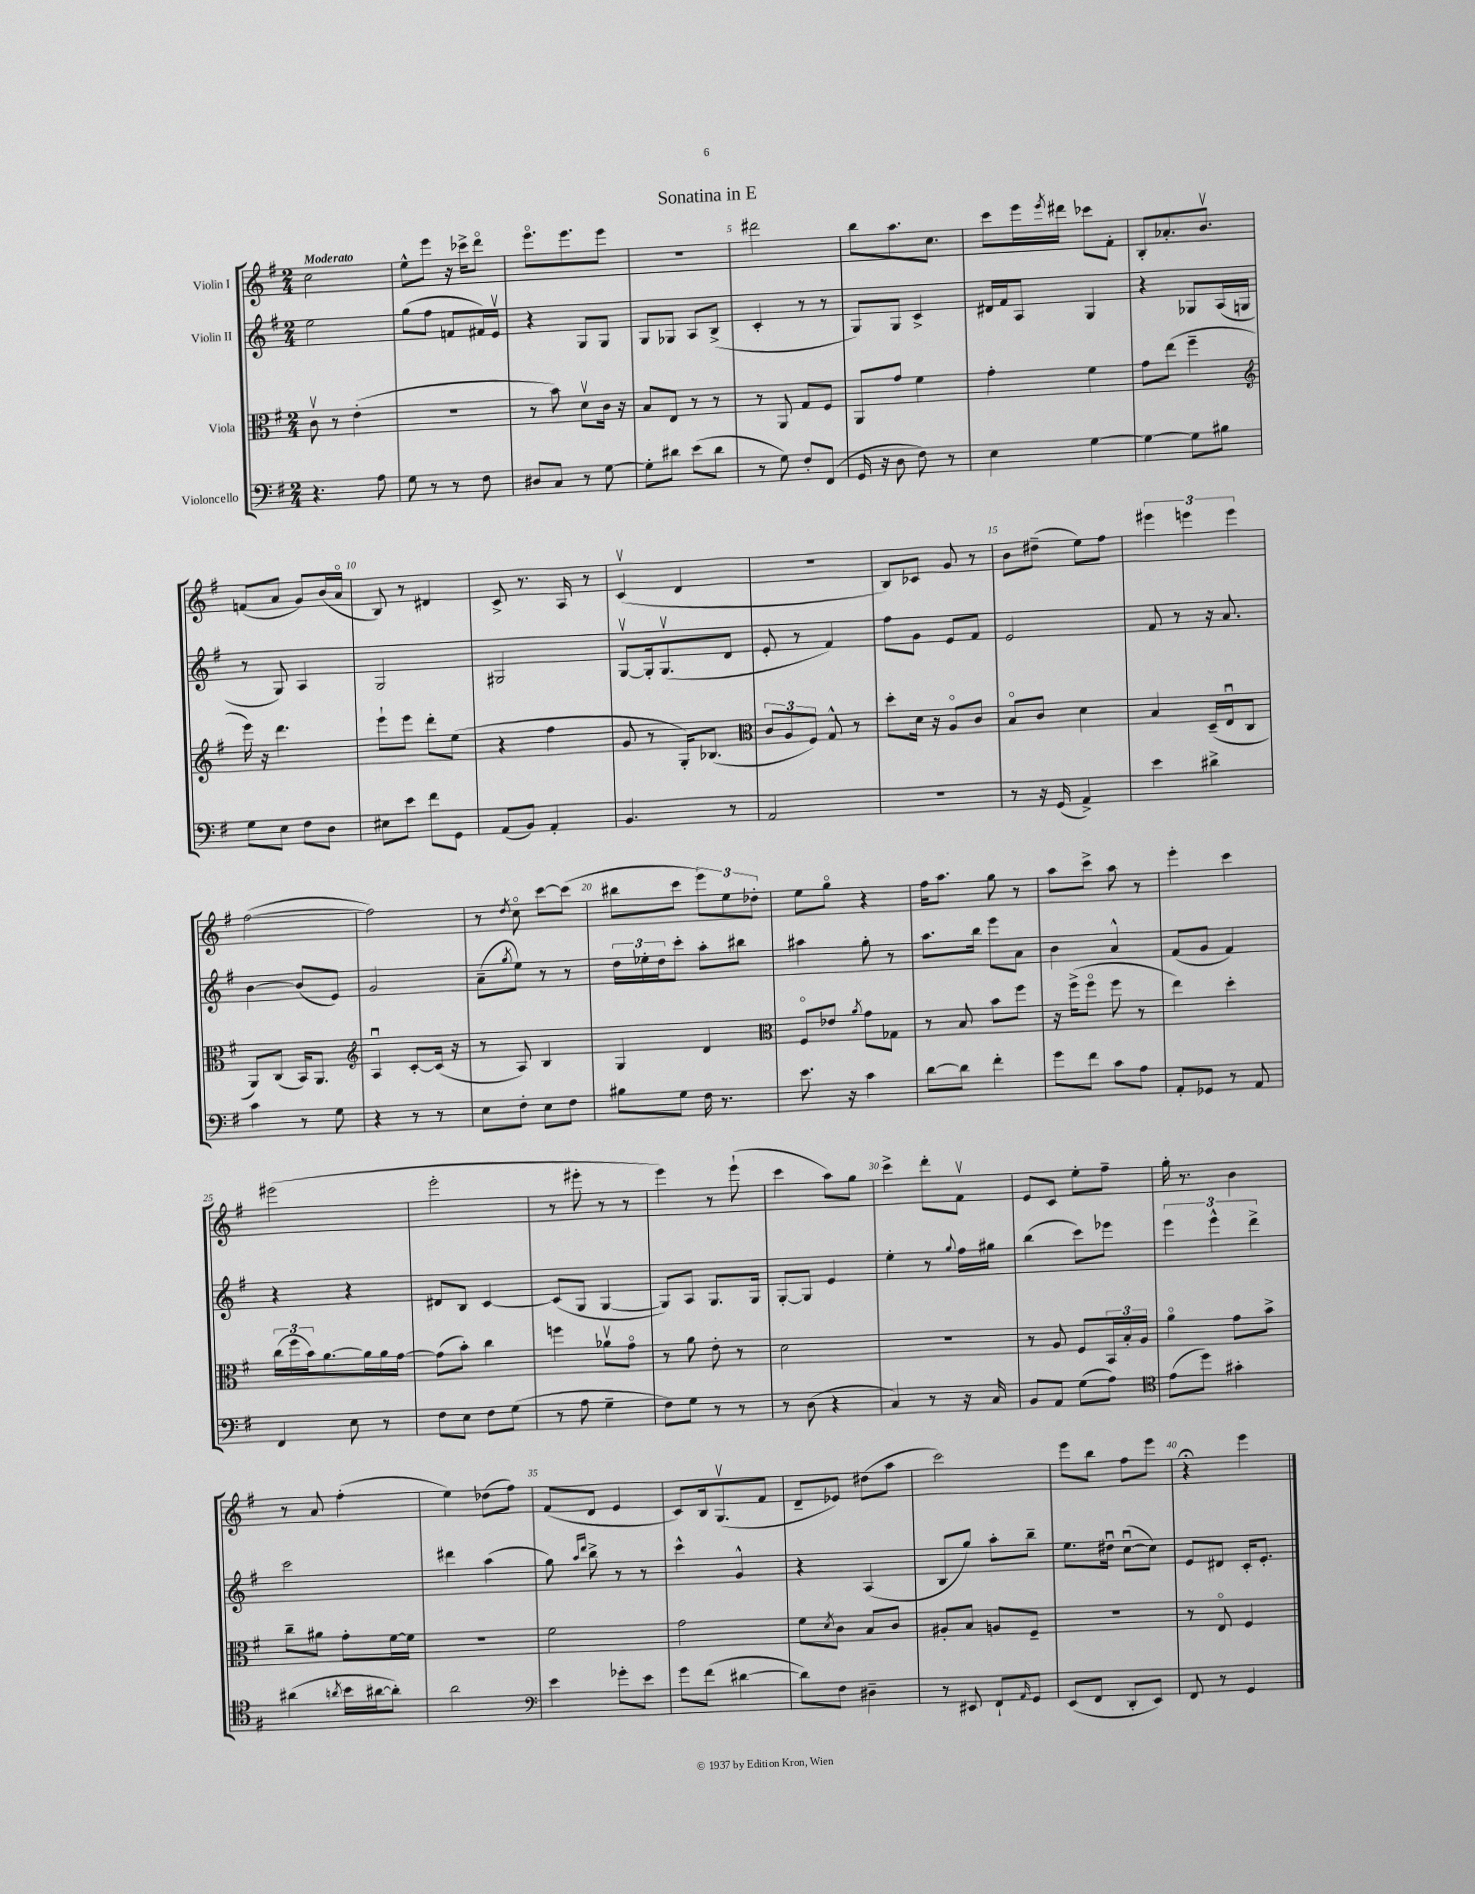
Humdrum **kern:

**kern	**kern	**kern	**kern
*part4	*part3	*part2	*part1
*staff4	*staff3	*staff2	*staff1
*I"Violoncello	*I"Viola	*I"Violin II	*I"Violin I
*clefF4	*clefC3	*clefG2	*clefG2
*k[f#]	*k[f#]	*k[f#]	*k[f#]
*M2/4	*M2/4	*M2/4	*M2/4
=1	=1	=1	=1
!	!	!	!LO:TX:a:B:t=Moderato
4.r	8cv\	2ee\	2cc\
.	8r	.	.
.	(4e'\	.	.
8A\	.	.	.
=2	=2	=2	=2
8G\	2r	(8gg\L	8ee^^\L
8r	.	8ff#\J	8eee\J
8r	.	8fn/L	16r
.	.	.	16ccc-X^\KL
8F#\	.	16f#X/L)	8ddd\J
.	.	16ev/JJ	.
=3	=3	=3	=3
8D#X/L	8r	4r	8.eee\L
8C/J	8b\)	.	.
.	.	.	8.eee\
8r	8dv\L	8G/L	.
[8G\	16c\Jk	8G/J	8eee\J
.	16r	.	.
=4	=4	=4	=4
8G'\L]	8B/L	8G/L	2r
8d#X\J	8E/J	8G-X/J	.
(8e\L	8r	8A/L	.
8d#\J	8r	(8B^/J	.
=5	=5	=5	=5
8r	8r	4c'/	2ddd#X\
8G\)	8AA/	.	.
8F#'/L	8G/L	8r	.
(8FF#/J	8F#/J	8r	.
=6	=6	=6	=6
16GG/	8AA/L	8G/L)	8bb\L
16r	.	.	.
8D\	8g/J	8G/J	8.aa\
8F#\)	4f#\	4c^/	.
.	.	.	8.cc\J
8r	.	.	.
=7	=7	=7	=7
4E\	4g'\	16d#X/LL	8ccc\L
.	.	16f#/J	.
.	.	8A/J	16eee\L
.	.	.	8qeee/
.	.	.	16ddd#X\JJ
[4G\	4f#\	4G/	8ccc-X\L
.	.	.	8f#'\J
=8	=8	=8	=8
4G\_	8g\L	4r	8B'/L
.	(8ee\J	.	8.a-X'/
8G\L]	4ff#~\	8G-X/L	.
.	.	.	8.bv/J
8B#X\J	.	(16A/L	.
.	.	16Gn/JJ	.
!!LO:LB:g=z
=9	=9	=9	=9
*	*clefG2	*	*
8G\L	16eee\)	8r	(8fn/L
.	16r	.	.
8E\J	4.ddd\	8G/)	8a/J
8F#\L	.	4A/	8g/L)
8D\J	.	.	(16b/L
.	.	.	16a/JJ
=10	=10	=10	=10
8E#X\L	8eee`\L	2G/	8B/)
8e\J	8eee\J	.	8r
8f#\L	8ddd'\L	.	4d#X/
8GG\J	(8ee\J	.	.
=11	=11	=11	=11
(8AA/L	4r	2G#X/	8c^/
8BB/J)	.	.	8.r
4AA'/	4ff#\	.	.
.	.	.	16A/
.	.	.	8r
=12	=12	=12	=12
4.BB/	8g/	[8Gv/L	(4cv/
.	8r	16G'/k]	.
.	.	(8.Gv/	.
.	16G'/KL)	.	4d/
.	(8.B-X/J	.	.
8r	.	8d/J	.
=13	=13	=13	=13
*	*clefC3	*	*
2AA/	12c/L	8e'/	2r
.	12A/	.	.
.	.	8r	.
.	12F#/J)	.	.
.	8G^^/	4f#/)	.
.	8r	.	.
=14	=14	=14	=14
2r	8dd'\L	8ff#\L	8B/L)
.	16d\Jk	8g\J	8c-X/J
.	16r	.	.
.	8A/L	8e/L	8g/
.	8c/J	8f#/J	8r
=15	=15	=15	=15
8r	8B/L	2e/	8b\L
16r	8c/J	.	(8dd#X~\J
(16GG/	.	.	.
4AA^/)	4d\	.	8ee\L)
.	.	.	8ff#\J
=16	=16	=16	=16
4e\	4B/	8f#/	6eee#X\
.	.	8r	.
.	.	.	6eeen\
4d#X^\	(16D~/LL	16r	.
.	16Eu/J	8.a/	.
.	.	.	6eee\
.	8C/J	.	.
!!LO:LB:g=z
=17	=17	=17	=17
4c\	8AA/L)	[4b\	([2ff#\
.	(8C/J	.	.
8r	16BB/KL)	(8b/L]	.
.	8.AA/J	.	.
8G\	.	8e/J)	.
=18	=18	=18	=18
*	*clefG2	*	*
4r	4Au/	2g/	2ff#\])
8r	[8c'/L	.	.
8r	(16c/Jk]	.	.
.	16r	.	.
=19	=19	=19	=19
8E\L	8r	(8a~\L	8r
.	.	8qgg/	8qdd/
8F#'\J	8A/)	8ee\J)	8cc\
8E\L	4B/	8r	[8ccc\L
8F#\J	.	8r	(8ccc\J]
=20	=20	=20	=20
8B#X\L	4G/	24dd\LL	8bb#X\L
.	.	24ee-X'\	.
.	.	24dd\J	.
8G\J	.	8ccc'\J	8ccc\J
16F#\	4d/	8aa'\L	12eee\L)
8.r	.	.	.
.	.	.	12ee\
.	.	8bb#X\J	.
.	.	.	12dd-X'\J
=21	=21	=21	=21
*	*clefC3	*	*
8.e\	8F#/L	4aa#X\	8ee\L
.	8e-X/J	.	8gg\J
16r	.	.	.
.	8qa/	.	.
4c\	8g\L	8gg'\	4r
.	8G-X\J	8r	.
=22	=22	=22	=22
[8d\L	8r	8.aa\L	16ff#\KL
.	.	.	8.aa\J
8d\J]	8B/	.	.
.	.	16bb\Jk	.
4f#'\	8b\L	8eee\L	8gg\
.	8ff#\J	8a\J	8r
=23	=23	=23	=23
8g\L	16r	4b\	8aa\L
.	(16ff#^\KL	.	.
8f#\J	8ff#\J	.	8ccc^\J
8c\L	8ff#\	4a^^/	8aa\
8A\J	8r	.	8r
=24	=24	=24	=24
8AA'/L	4ee\)	(8f#/L	4eee'\
8GG-X/J	.	8g/J	.
8r	4dd'\	4f#/)	4ccc\
8AA/	.	.	.
!!LO:LB:g=z
=25	=25	=25	=25
4FF#/	(24cc\LL	4r	(2eee#X\
.	24ff#\	.	.
.	24b\J)	.	.
.	[8.a\	.	.
8E\	.	4r	.
.	16a\L]	.	.
8r	16a\	.	.
.	[16g\JJ	.	.
=26	=26	=26	=26
8F#\L	(8g\L]	8d#X/L	2eee'\
8E\J	8b'\J)	8B/J	.
8F#\L	4cc\	[4c/	.
(8G\J	.	.	.
=27	=27	=27	=27
8r	4ffn\	(8c/L]	8r
8A\	.	8G/J	8eee#X'\
4G~\	8a-Xv\L	[4G/	8r
.	8g\J	.	8r
=28	=28	=28	=28
8F#\L)	8r	8G/L])	4eee\)
8G\J	8a\	8A/J	.
8r	8e'\	8.G/L	8r
8r	8r	.	(8eee`\
.	.	16G/Jk	.
=29	=29	=29	=29
8r	2d\	[8G'/L	4ccc\
(8D\	.	8G/J]	.
4r	.	4e/	8aa\L)
.	.	.	8gg\J
=30	=30	=30	=30
4C/)	2r	4ee'\	4ccc^\
8r	.	8r	8ddd'\L
.	.	8qqgg/	.
16r	.	16ff#\LL	8f#v\J
16C/	.	16gg#X\JJ	.
=31	=31	=31	=31
8BB/L	8r	(4bb\	8e/L
8AA/J	8A/	.	8c/J
(8G\L	8F#/L	8ccc\L)	8ee'\L
8A\J)	24BB/L	8eee-X\J	8ff#~\J
.	24B'/	.	.
.	24A/JJ	.	.
=32	=32	=32	=32
*clefC4	*	*	*
(8e\L	4a\	6eee\	16gg'\
.	.	.	8.r
8dd\J)	.	.	.
.	.	6eee^^\	.
4g#X'\	8g\L	.	4b\
.	.	6ddd^\	.
.	8b^\J	.	.
!!LO:LB:g=z
=33	=33	=33	=33
(4a#X\	8cc~\L	2ccc\	8r
.	8a#X\J	.	8a/
8qan/	.	.	.
16b\LL	8g'\L	.	(4ff#'\
[16a#X\J	.	.	.
8a#'\J])	[16f#\L	.	.
.	16f#\JJ]	.	.
=34	=34	=34	=34
2a\	2r	4ddd#X\	4ee\)
.	.	(4aa\	(8dd-X\L
.	.	.	8ff#\J)
=35	=35	=35	=35
*clefF4	*	*	*
4e\	2f#\	8gg\)	(8f#/L
.	.	16qqaa/LL	.
.	.	16qqddd/JJ	.
.	.	8bb^\	8d/J
8g-X'\L	.	8r	4e/
8e\J	.	8r	.
=36	=36	=36	=36
8g\L	2g\	4ccc^^\	8c/L)
(8f#\J	.	.	16B/k
.	.	.	(8.Gv/
[4d#X\	.	4g^^/	.
.	.	.	8f#/J
=37	=37	=37	=37
8d#\L])	8f#\L	4r	8d~/L
.	8qd/	.	.
8F#\J	8c\J	.	8e-X/J)
4D#X~\	8B/L	(4A/	(8dd#X\L
.	8c/J	.	8aa\J
=38	=38	=38	=38
8r	8A#X'/L	8B/L	2ccc\)
8EE#X/	8B/J	8gg/J)	.
8FF#`/L	8An/L	8aa'\L	.
16qqAA/	.	.	.
8GG/J	8F#~/J	8bb~\J	.
=39	=39	=39	=39
(8EE/L	2r	8.ee\L	8eee\L
8FF#/J	.	.	8bb\J
.	.	16dd#Xu\Jk	.
8DD'/L	.	([8ccu\L	8ff#\L
8EE/J)	.	8cc\J])	8eee\J
=40	=40	=40	=40
8FF#/	8r	8e/L	4r;<
8r	8E/	8d#X/J	.
4GG/	4F#/	16c'/KL	4eee\
.	.	8.e'/J	.
==	==	==	==
*-	*-	*-	*-
